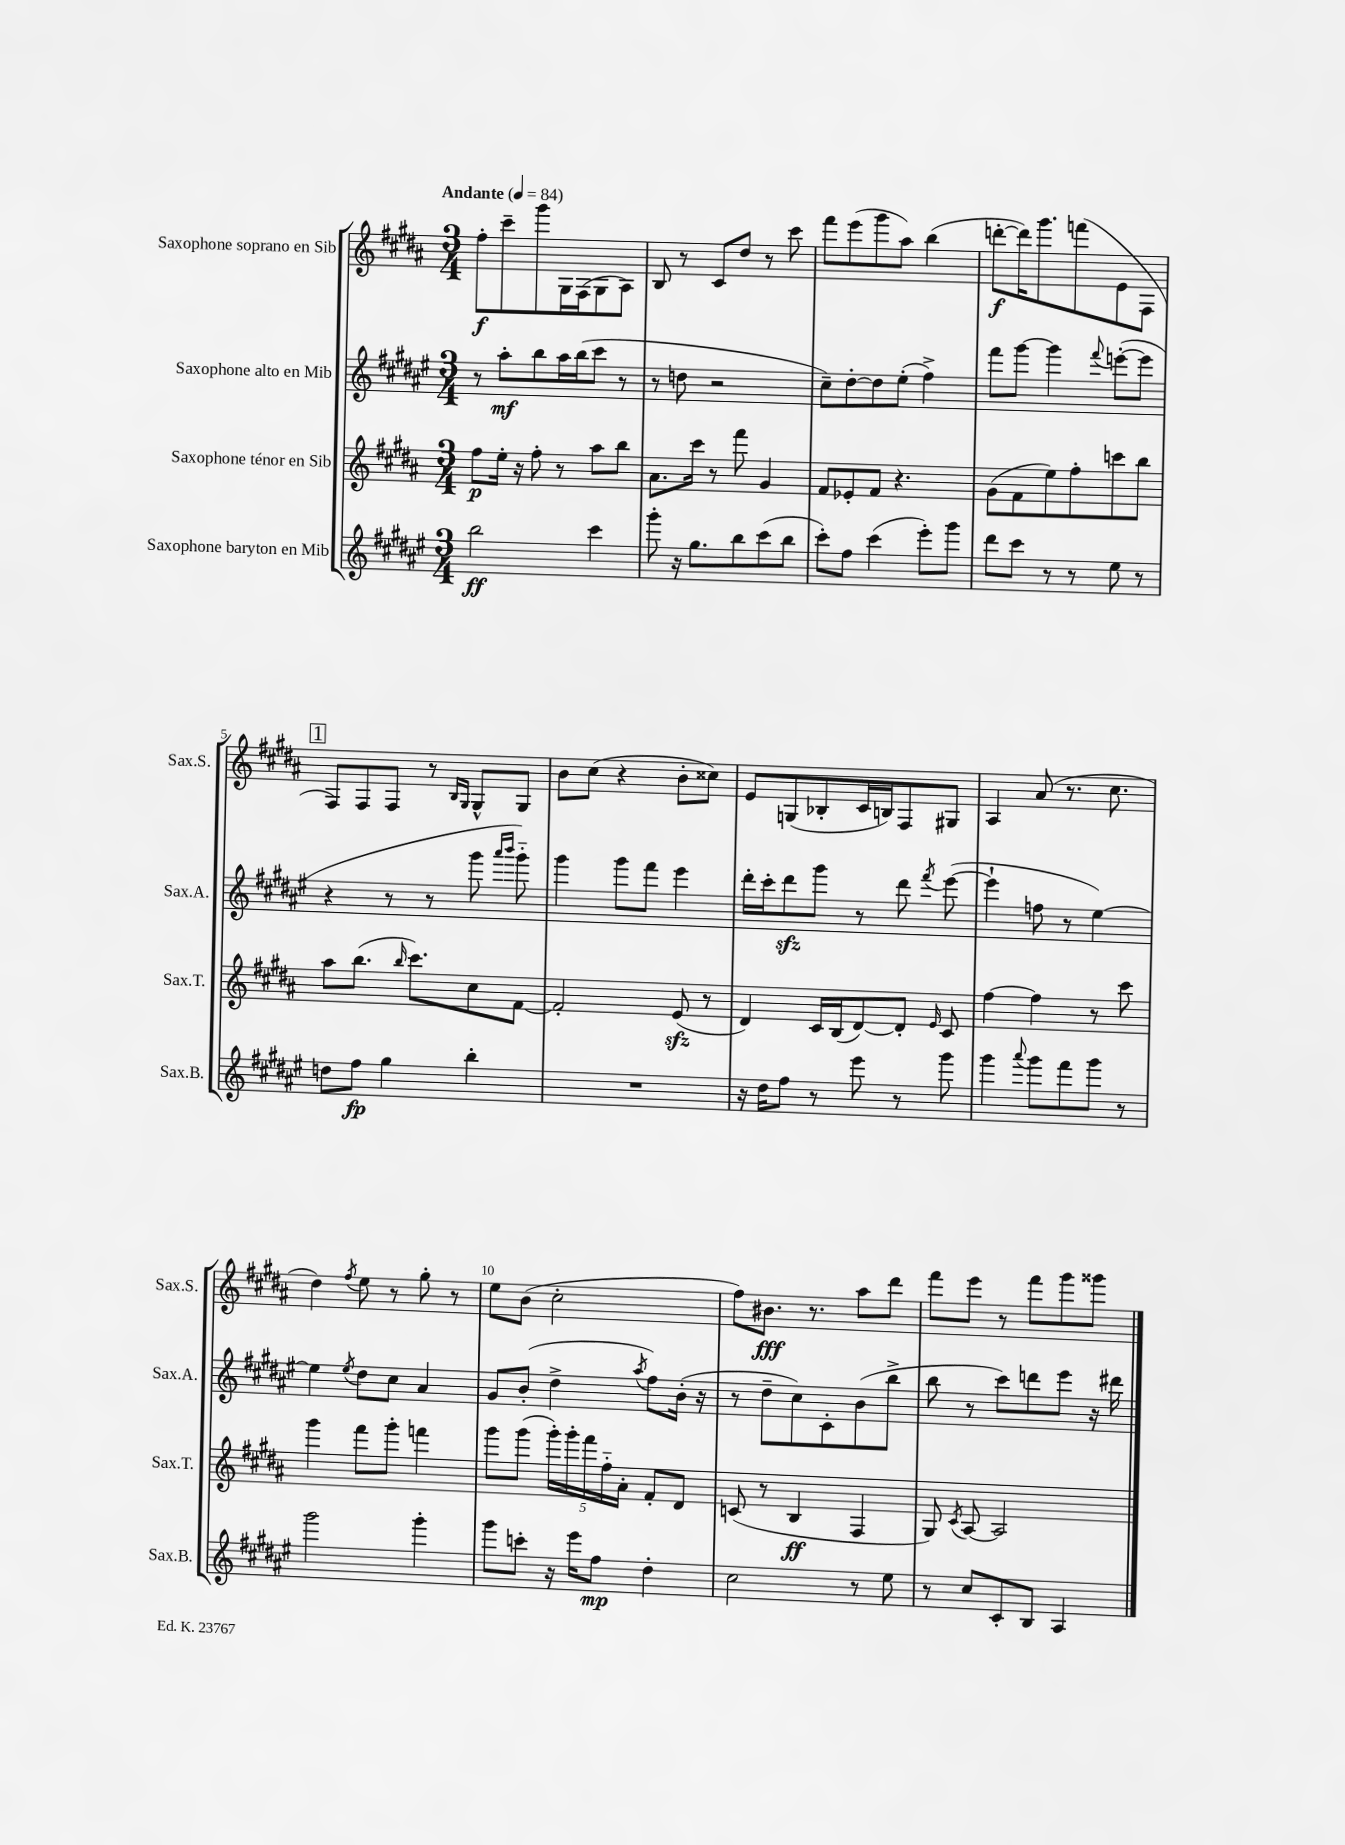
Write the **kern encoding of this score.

**kern	**dynam	**kern	**dynam	**kern	**dynam	**kern	**dynam
*part4	*part4	*part3	*part3	*part2	*part2	*part1	*part1
*staff4	*staff4	*staff3	*staff3	*staff2	*staff2	*staff1	*staff1
*I"Saxophone baryton en Mib	*	*I"Saxophone ténor en Sib	*	*I"Saxophone alto en Mib	*	*I"Saxophone soprano en Sib	*
*I'Sax.B.	*	*I'Sax.T.	*	*I'Sax.A.	*	*I'Sax.S.	*
*clefG2	*	*clefG2	*	*clefG2	*	*clefG2	*
*k[f#c#g#d#a#e#]	*	*k[f#c#g#d#a#]	*	*k[f#c#g#d#a#e#]	*	*k[f#c#g#d#a#]	*
*M3/4	*	*M3/4	*	*M3/4	*	*M3/4	*
*MM84	*	*MM84	*	*MM84	*	*MM84	*
=1	=1	=1	=1	=1	=1	=1	=1
!	!	!	!	!	!	!LO:TX:a:B:t=Andante	!
2bb\	ff	8ff#\L	p	8r	.	8ff#'\L	f
.	.	16ee'\Jk	.	8aa#'\L	mf	8ccc#~\	.
.	.	16r	.	.	.	.	.
.	.	8ff#'\	.	8bb\	.	8ggg#\	.
.	.	8r	.	16aa#\L	.	16G#\L	.
.	.	.	.	(16bb\J	.	(16F#\J	.
4ccc#\	.	8aa#\L	.	8ccc#\J	.	8G#\	.
.	.	8bb\J	.	8r	.	8A#\J)	.
=2	=2	=2	=2	=2	=2	=2	=2
8ggg#'\	.	8.a#\L	.	8r	.	8B/	.
16r	.	.	.	8ddn\	.	8r	.
8.gg#\L	.	16ccc#\Jk	.	.	.	.	.
.	.	8r	.	2r	.	8c#/L	.
8bb\	.	8fff#\	.	.	.	8dd#/J	.
(8ccc#\	.	4g#/	.	.	.	8r	.
8bb\J	.	.	.	.	.	8ccc#\	.
=3	=3	=3	=3	=3	=3	=3	=3
8ccc#'\L)	.	8f#/L	.	8cc#~\L)	.	8fff#\L	.
8ff#\J	.	8e-X'/	.	[8dd#'\	.	(8eee\	.
(4ccc#\	.	8f#/J	.	8dd#\]	.	8ggg#\	.
.	.	4.r	.	(8ee#'\J	.	8aa#\J)	.
8eee#'\L)	.	.	.	4ff#^\)	.	(4bb\	.
8ggg#\J	.	.	.	.	.	.	.
=4	=4	=4	=4	=4	=4	=4	=4
8ddd#\L	.	(8g#\L	.	8fff#\L	.	[8dddn'\L	f
8ccc#\J	.	8f#\	.	[8ggg#\J	.	16ddd\K])	.
.	.	.	.	.	.	8.ggg#\	.
8r	.	8ee\)	.	4ggg#\]	.	.	.
8r	.	8ff#'\	.	.	.	(8fffn\	.
.	.	.	.	8qqfff#/	.	.	.
8ee#\	.	8cccn\	.	([8eeen'\L	.	8e\	.
8r	.	8bb\J	.	8eee\J]	.	8F#\J	.
!!LO:LB:g=z
!!LO:REH:place=s1:t=1
=5	=5	=5	=5	=5	=5	=5	=5
8ddn\L	.	8aa#\L	.	4r	.	8F#/L)	.
8ff#\J	fp	(8.bb\J	.	.	.	8F#/	.
4gg#\	.	.	.	8r	.	8F#/J	.
.	.	16qqbb/	.	.	.	.	.
.	.	8.ccc#\L)	.	.	.	.	.
.	.	.	.	8r	.	8r	.
.	.	.	.	.	.	16qqB/LL	.
.	.	.	.	.	.	16qqG#/JJ	.
4bb'\	.	8cc#\	.	8ggg#\	.	8G#^^/L	.
.	.	.	.	16qqaaa#/LL	.	.	.
.	.	.	.	16qqbbb/JJ	.	.	.
.	.	[8f#\J	.	8ggg#\)	.	8G#/J	.
=6	=6	=6	=6	=6	=6	=6	=6
2.r	.	2f#'/]	.	4ggg#\	.	8b\L	.
.	.	.	.	.	.	(8cc#\J	.
.	.	.	.	8ggg#\L	.	4r	.
.	.	.	.	8fff#\J	.	.	.
.	.	(8ezz/	.	4eee#\	.	8b'\L	.
.	.	8r	.	.	.	8cc##X\J)	.
=7	=7	=7	=7	=7	=7	=7	=7
16r	.	4d#/)	.	16ddd#'\LL	.	8e/L	.
16dd#\KL	.	.	.	16ccc#'\J	.	.	.
8ff#\J	.	.	.	8ddd#zz\	.	(8Gn/	.
8r	.	16c#/LL	.	8ggg#\J	.	8B-X'/	.
.	.	(16B/J	.	.	.	.	.
8eee#\	.	[8d#/)	.	8r	.	16c#/L	.
.	.	.	.	.	.	16Bn/J)	.
8r	.	8d#'/J]	.	8ddd#\	.	8F#/	.
.	.	16qqe/	.	8qfff#/	.	.	.
8ggg#\	.	8c#/	.	([8eee#\	.	8G#X/J	.
=8	=8	=8	=8	=8	=8	=8	=8
4ggg#\	.	[4ff#\	.	4eee#`\]	.	4A#/	.
8qqaaa#/	.	.	.	.	.	.	.
8ggg#\L	.	4ff#\]	.	8ffn\	.	(8a#/	.
8fff#\	.	.	.	8r	.	8.r	.
8ggg#\J	.	8r	.	[4ee#\)	.	.	.
.	.	.	.	.	.	8.cc#\	.
8r	.	8ccc#\	.	.	.	.	.
!!LO:LB:g=z
=9	=9	=9	=9	=9	=9	=9	=9
2ggg#\	.	4ggg#\	.	4ee#\]	.	4dd#\)	.
.	.	.	.	8qee#/	.	8qff#/	.
.	.	8fff#\L	.	8dd#\L	.	8ee\	.
.	.	8ggg#'\J	.	8cc#\J	.	8r	.
4ggg#'\	.	4fffn\	.	4a#/	.	8gg#'\	.
.	.	.	.	.	.	8r	.
=10	=10	=10	=10	=10	=10	=10	=10
8ggg#\L	.	8ggg#\L	.	8g#/L	.	8ee\L	.
8cccn'\J	.	(8ggg#\J	.	(8b'/J	.	(8b\J	.
16r	.	20ggg#'\LL)	.	4dd#^\	.	2cc#'\	.
.	.	20ggg#'\	.	.	.	.	.
16eee#\KL	.	.	.	.	.	.	.
.	.	20fff#\	.	.	.	.	.
8ff#\J	mp	.	.	.	.	.	.
.	.	20ff#\	.	.	.	.	.
.	.	20a#'\JJ	.	.	.	.	.
.	.	.	.	8qaa#/	.	.	.
4dd#'\	.	8f#'/L	.	8ff#\L)	.	.	.
.	.	8d#/J	.	(16b'\Jk	.	.	.
.	.	.	.	16r	.	.	.
=11	=11	=11	=11	=11	=11	=11	=11
2cc#\	.	(8cn/	.	8r	.	8ff#\L)	.
.	.	8r	.	8dd#~\L	.	8.b#X\J	fff
.	.	4B/	ff	8cc#\)	.	.	.
.	.	.	.	.	.	8.r	.
.	.	.	.	8c#'\	.	.	.
8r	.	4F#/	.	(8b\	.	8aa#\L	.
8ee#\	.	.	.	8bb^\J	.	8ddd#\J	.
=12	=12	=12	=12	=12	=12	=12	=12
8r	.	8G#/)	.	8bb\	.	8fff#\L	.
.	.	8qc#/	.	.	.	.	.
8cc#/L	.	[8A#/	.	8r	.	8eee\J	.
8c#'/	.	2A#/]	.	8ccc#\L)	.	8r	.
8B/J	.	.	.	8dddn\	.	8fff#\L	.
4A#/	.	.	.	8eee#\J	.	8ggg#\	.
.	.	.	.	16r	.	8ggg##X\J	.
.	.	.	.	16ddd#X\	.	.	.
==	==	==	==	==	==	==	==
*-	*-	*-	*-	*-	*-	*-	*-
